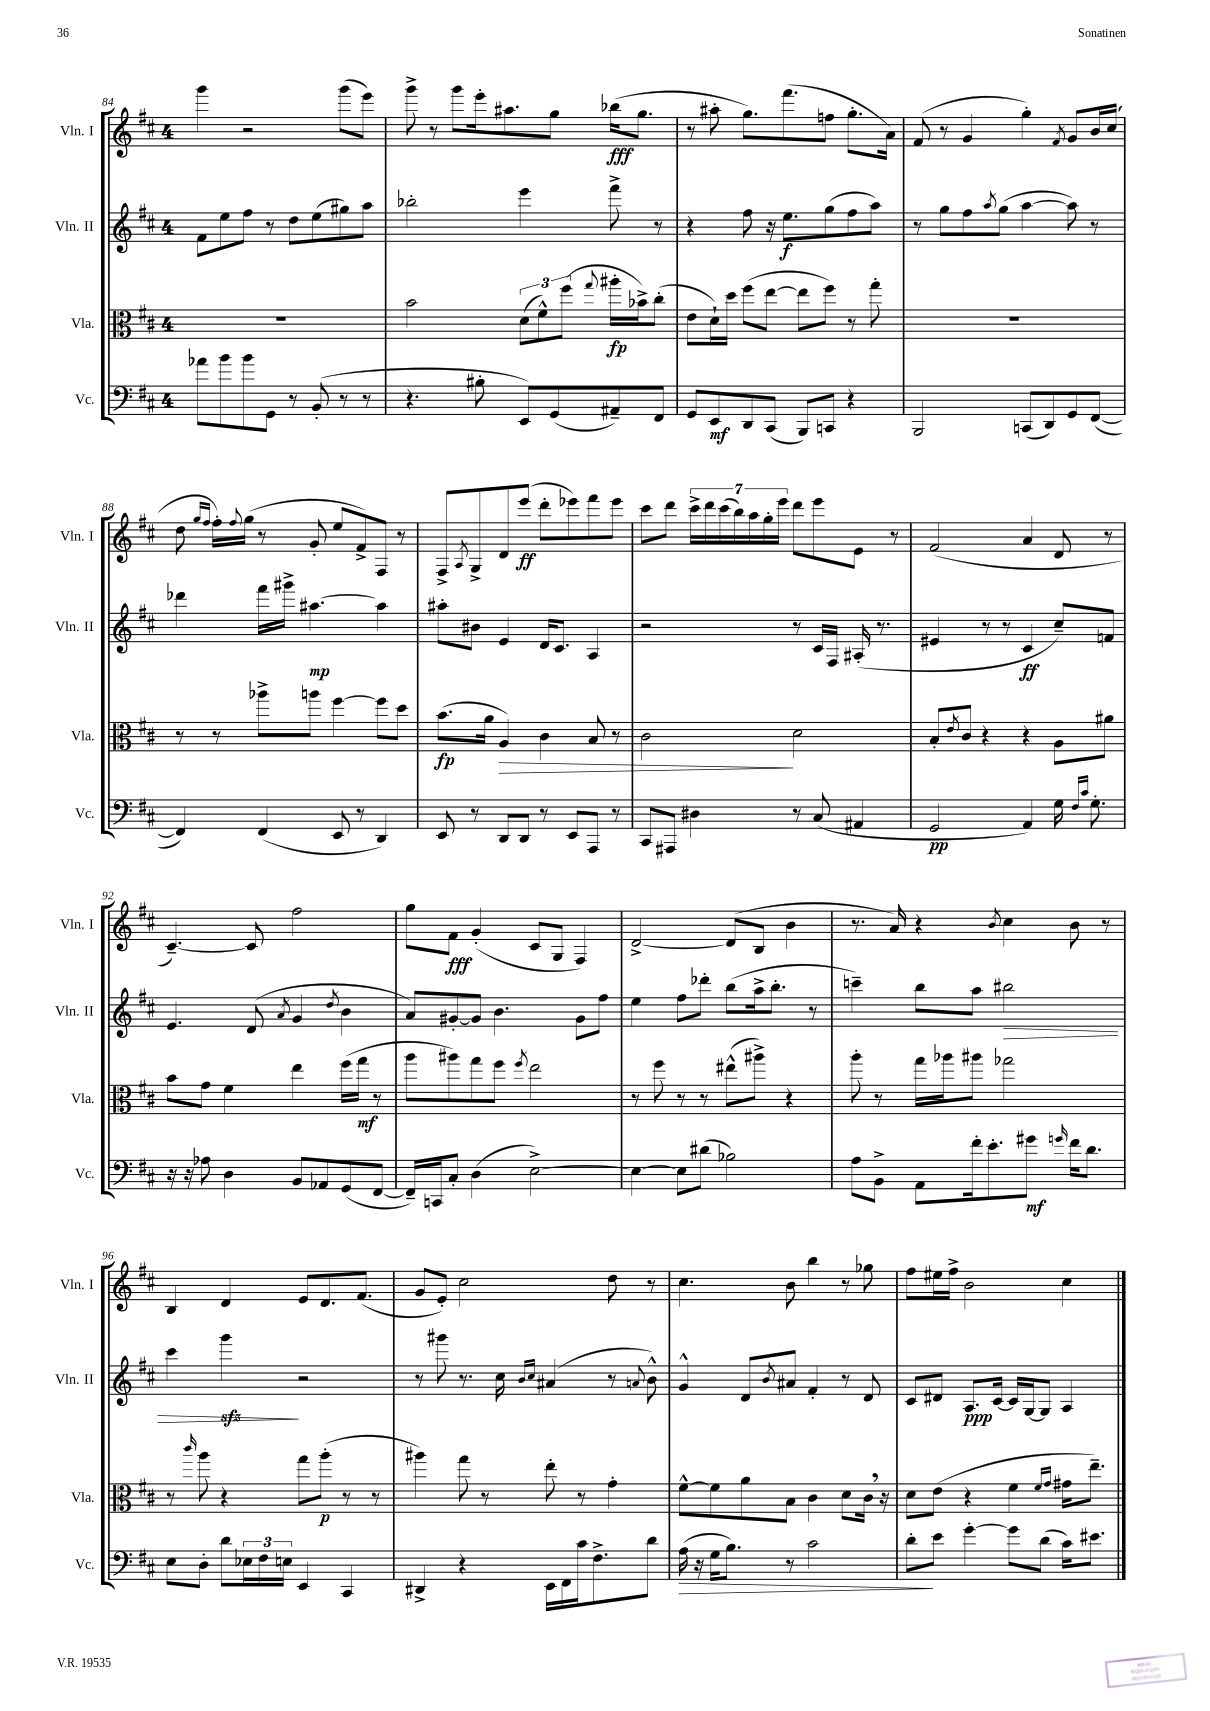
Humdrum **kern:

**kern	**dynam	**kern	**dynam	**kern	**dynam	**kern	**dynam
*part4	*part4	*part3	*part3	*part2	*part2	*part1	*part1
*staff4	*staff4	*staff3	*staff3	*staff2	*staff2	*staff1	*staff1
*I"Vc.	*	*I"Vla.	*	*I"Vln. II	*	*I"Vln. I	*
*I'Vc.	*	*I'Vla.	*	*I'Vln. II	*	*I'Vln. I	*
*clefF4	*	*clefC3	*	*clefG2	*	*clefG2	*
*k[f#c#]	*	*k[f#c#]	*	*k[f#c#]	*	*k[f#c#]	*
*M4/4	*	*M4/4	*	*M4/4	*	*M4/4	*
=84	=84	=84	=84	=84	=84	=84	=84
8a-X\L	.	1r	.	8f#\L	.	4ggg\	.
8b\	.	.	.	8ee\	.	.	.
8b\	.	.	.	8ff#\J	.	2r	.
8GG\J	.	.	.	8r	.	.	.
8r	.	.	.	8dd\L	.	.	.
(8BB'/	.	.	.	(8ee\	.	.	.
8r	.	.	.	8gg#X\)	.	(8ggg\L	.
8r	.	.	.	8aa\J	.	8eee\J)	.
=85	=85	=85	=85	=85	=85	=85	=85
4.r	.	2b\	.	2bb-X'\	.	8ggg^\	.
.	.	.	.	.	.	8r	.
.	.	.	.	.	.	8ggg\L	.
8B#X'\	.	.	.	.	.	16eee'\k	.
.	.	.	.	.	.	8.aa#X\	.
8EE/L)	.	(12d\L	.	4eee\	.	.	.
.	.	12f#^^\)	.	.	.	.	.
(8GG/	.	.	.	.	.	8gg\J	.
.	.	(12ff#\J	.	.	.	.	.
.	.	8qqgg/	.	.	.	.	.
8AA#X~/)	.	16aa#X'\LL	fp	8fff#^\	.	(16bb-X\KL	fff
.	.	16b-X^\J)	.	.	.	8.gg\J	.
8FF#/J	.	(8cc#'\J	.	8r	.	.	.
=86	=86	=86	=86	=86	=86	=86	=86
8GG/L	.	8e\L	.	4r	.	8r	.
8EE/	mf	16d`\L)	.	.	.	8aa#X'\	.
.	.	16dd\JJ	.	.	.	.	.
8DD/	.	(8ff#\L	.	8ff#\	.	8.gg\L)	.
(8CC#/J	.	[8ee\J	.	16r	.	.	.
.	.	.	.	8.ee\L	f	(8.fff#\	.
8BBB/L)	.	8ee\L]	.	.	.	.	.
8CCn/J	.	8ff#\J)	.	(8gg\	.	8ffn\J	.
4r	.	8r	.	8ff#\	.	8.gg'\L	.
.	.	8gg'\	.	8aa\J)	.	.	.
.	.	.	.	.	.	16a\Jk)	.
=87	=87	=87	=87	=87	=87	=87	=87
2BBB/	.	1r	.	8r	.	(8f#/	.
.	.	.	.	8gg\L	.	8r	.
.	.	.	.	8ff#\	.	4g/	.
.	.	.	.	8qaa/	.	.	.
.	.	.	.	(8gg\J	.	.	.
(8CCn/L	.	.	.	[4aa\	.	4gg'\)	.
8DD/)	.	.	.	.	.	.	.
.	.	.	.	.	.	8qf#/	.
8GG/	.	.	.	8aa\])	.	8g/L	.
([8FF#/J	.	.	.	8r	.	16b/L	.
.	.	.	.	.	.	(16cc#/JJ	.
!!LO:LB:g=z
=88	=88	=88	=88	=88	=88	=88	=88
4FF#/])	.	8r	.	4ddd-X\	.	8dd\	.
.	.	.	.	.	.	16qqgg/LL	.
.	.	.	.	.	.	16qqff#/JJ	.
.	.	8r	.	.	.	16ff#'\LL)	.
.	.	.	.	.	.	8qqff#/	.
.	.	.	.	.	.	(16gg\JJ	.
(4FF#/	.	8aa-X^\L	.	16fff#\LL	.	8r	.
.	.	.	.	16ggg#X^\JJ	.	.	.
.	.	8aan\J	.	[4.aa#X\	mp	8g'/	.
8EE/	.	[4ff#\	.	.	.	8ee/L	.
8r	.	.	.	.	.	8f#^/)	.
4DD/)	.	8ff#\L]	.	4aa#\]	.	8F#/J	.
.	.	8dd\J	.	.	.	8r	.
=89	=89	=89	=89	=89	=89	=89	=89
8EE/	.	(8.b\L	fp	8aa#X'\L	.	8F#^/L	.
.	.	.	.	.	.	8qA/	.
8r	.	.	.	8b#X\J	.	8G^/	.
.	.	16a\Jk	.	.	.	.	.
!	!	!	!LO:HP:b	!	!	!	!
8DD/L	.	4A/)	>	4e/	.	8d/	.
8DD/J	.	.	.	.	.	(8eee/J	ff
8r	.	4c#\	.	16d/KL	.	8ddd'\L	.
.	.	.	.	8.c#/J	.	.	.
8EE/L	.	.	.	.	.	8eee-X\)	.
8AAA/J	.	8B/	.	4A/	.	8fff#\	.
8r	.	8r	.	.	.	8eee-\J	.
=90	=90	=90	=90	=90	=90	=90	=90
8CC#/L	.	2c#\	.	2r	.	8ccc#\L	.
8AAA#X/J	.	.	.	.	.	8ddd\J	.
4D#X\	.	.	.	.	.	28ccc#^\LL	.
.	.	.	.	.	.	28ddd\	.
.	.	.	.	.	.	(28ccc#\	.
.	.	.	.	.	.	28bb\)	.
.	.	.	.	.	.	28aa\	.
.	.	.	.	.	.	28gg'\	.
.	.	.	.	.	.	28eee\JJ	.
8r	.	2d\	]	8r	.	8ddd\L	.
(8C#/	.	.	.	16c#/LL	.	8eee\	.
.	.	.	.	16F#/JJ	.	.	.
4AA#X/	.	.	.	(16A#X'/	.	8e\J	.
.	.	.	.	8.r	.	.	.
.	.	.	.	.	.	8r	.
=91	=91	=91	=91	=91	=91	=91	=91
2GG/	pp	8B'/L	.	4e#X/	.	(2f#/	.
.	.	8qe/	.	.	.	.	.
.	.	8c#/J	.	.	.	.	.
.	.	4r	.	8r	.	.	.
.	.	.	.	8r	.	.	.
4AA/)	.	4r	.	4c#/	ff	4a/	.
16G\	.	8A\L	.	8cc#~/L)	.	8d/	.
16qqF#/LL	.	.	.	.	.	.	.
16qqc#/JJ	.	.	.	.	.	.	.
8.G'\	.	.	.	.	.	.	.
.	.	8a#X\J	.	8fn/J	.	8r	.
!!LO:LB:g=z
=92	=92	=92	=92	=92	=92	=92	=92
16r	.	8b\L	.	4.e/	.	[4.c#~/)	.
16r	.	.	.	.	.	.	.
8A-X\	.	8g\J	.	.	.	.	.
4D\	.	4f#\	.	.	.	.	.
.	.	.	.	(8d/	.	8c#/]	.
.	.	.	.	8qa/	.	.	.
8BB/L	.	4ee\	.	4g/	.	2ff#\	.
8AA-X/	.	.	.	.	.	.	.
.	.	.	.	8qdd/	.	.	.
(8GG/	.	(16ff#\LL	.	4b\	.	.	.
.	.	16gg\JJ	mf	.	.	.	.
[8FF#/J	.	8r	.	.	.	.	.
=93	=93	=93	=93	=93	=93	=93	=93
16FF#~/LL])	.	8aa\L	.	8a/L)	.	8gg\L	.
16CCn/J	.	.	.	.	.	.	.
8C#'/J	.	8aa#X\)	.	[8g#X'/	.	8f#\J	fff
(4D\	.	8gg\	.	8g#/J]	.	(4g'/	.
.	.	8ff#\J	.	4.b\	.	.	.
.	.	8qff#/	.	.	.	.	.
[2E^\)	.	2ee\	.	.	.	8c#/L	.
.	.	.	.	.	.	8G/J	.
.	.	.	.	8g#\L	.	4F#/)	.
.	.	.	.	8ff#\J	.	.	.
=94	=94	=94	=94	=94	=94	=94	=94
4E\_	.	8r	.	4ee\	.	[2d^/	.
.	.	8ff#\	.	.	.	.	.
8E\L]	.	8r	.	8ff#\L	.	.	.
(8d#X\J	.	8r	.	8ddd-X'\J	.	.	.
2B-X\)	.	(8ee#X^^\L	.	(8bb\L	.	(8d/L]	.
.	.	8aa#X^\J)	.	16aa^\k	.	8B/J	.
.	.	.	.	8.bb'\J	.	.	.
.	.	4r	.	.	.	4b\	.
.	.	.	.	8r	.	.	.
=95	=95	=95	=95	=95	=95	=95	=95
8A\L	.	8aa'\	.	4cccn~\)	.	8.r	.
8BB^\J	.	8r	.	.	.	.	.
.	.	.	.	.	.	16a/)	.
8AA\L	.	16gg\LL	.	8bb\L	.	4r	.
.	.	16aa-X\J	.	.	.	.	.
16f#'\k	.	8aa#X\J	.	8aa\J	.	.	.
8.e'\	.	.	.	.	.	.	.
.	.	.	.	.	.	8qb/	.
!	!	!	!	!	!LO:HP:b	!	!
.	.	2gg-X\	.	2bb#X\	>	4cc#\	.
8g#X\J	mf	.	.	.	.	.	.
16qqgn/	.	.	.	.	.	.	.
16f#\KL	.	.	.	.	.	8b\	.
8.d\J	.	.	.	.	.	.	.
.	.	.	.	.	.	8r	.
!!LO:LB:g=z
=96	=96	=96	=96	=96	=96	=96	=96
8E\L	.	8r	.	4ccc#\	.	4B/	.
.	.	16qqccc#/	.	.	.	.	.
8D'\J	.	8aa\	.	.	.	.	.
8d\L	.	4r	.	4gggzz\	.	4d/	.
24E-X\L	.	.	.	.	.	.	.
24F#\	.	.	.	.	.	.	.
24En\JJ	.	.	.	.	.	.	.
4EE/	.	8gg\L	.	2r	]	8e/L	.
.	.	(8aa'\J	p	.	.	8.d/	.
4CC#/	.	8r	.	.	.	.	.
.	.	.	.	.	.	(8.f#/J	.
.	.	8r	.	.	.	.	.
=97	=97	=97	=97	=97	=97	=97	=97
4DD#X^/	.	4aa#X\)	.	8r	.	8g/L	.
.	.	.	.	8ggg#X\	.	8e'/J)	.
4r	.	8gg\	.	8.r	.	2cc#\	.
.	.	8r	.	.	.	.	.
.	.	.	.	16cc#\	.	.	.
.	.	.	.	16qqb/LL	.	.	.
.	.	.	.	16qqcc#/JJ	.	.	.
16EE\LL	.	8ee'\	.	(4a#X/	.	.	.
16FF#\	.	.	.	.	.	.	.
16c#\J	.	8r	.	.	.	.	.
8.F#^\	.	.	.	.	.	.	.
.	.	4g'\	.	8r	.	8dd\	.
.	.	.	.	8qqan/	.	.	.
8d\J	.	.	.	8b^^\)	.	8r	.
=98	=98	=98	=98	=98	=98	=98	=98
!	!LO:HP:b	!	!	!	!	!	!
(16A\	>	[8f#^^\L	.	4g^^/	.	4.cc#\	.
16r	.	.	.	.	.	.	.
16G\KL	.	8f#\]	.	.	.	.	.
8.B\J)	.	.	.	.	.	.	.
.	.	8a\	.	8d/L	.	.	.
.	.	.	.	8qb/	.	.	.
8r	.	8B\J	.	8a#X/J	.	8b\	.
2c#\	.	4c#\	.	4f#'/	.	4bb\	.
.	.	8d\L	.	8r	.	8r	.
.	.	16c#,\Jk	.	8d/	.	8gg-X\	.
.	.	16r	.	.	.	.	.
=99	=99	=99	=99	=99	=99	=99	=99
8d'\L	.	8d\L	.	8c#/L	.	8ff#\L	.
8e\J	]	(8e\J	.	8d#X/J	.	16ee#X\L	.
.	.	.	.	.	.	16ff#^\JJ	.
[4g'\	.	4r	.	8.A/L	ppp	2b\	.
.	.	.	.	[16c#/Jk	.	.	.
8g\L]	.	4f#\	.	16c#/LL]	.	.	.
.	.	.	.	[16G/J	.	.	.
(8d\J	.	.	.	8G/J]	.	.	.
.	.	16qqf#/LL	.	.	.	.	.
.	.	16qqg/JJ	.	.	.	.	.
16c#\KL)	.	16g#X\KL	.	4A/	.	4cc#\	.
8.e#X\J	.	8.ee~\J)	.	.	.	.	.
==	==	==	==	==	==	==	==
*-	*-	*-	*-	*-	*-	*-	*-
